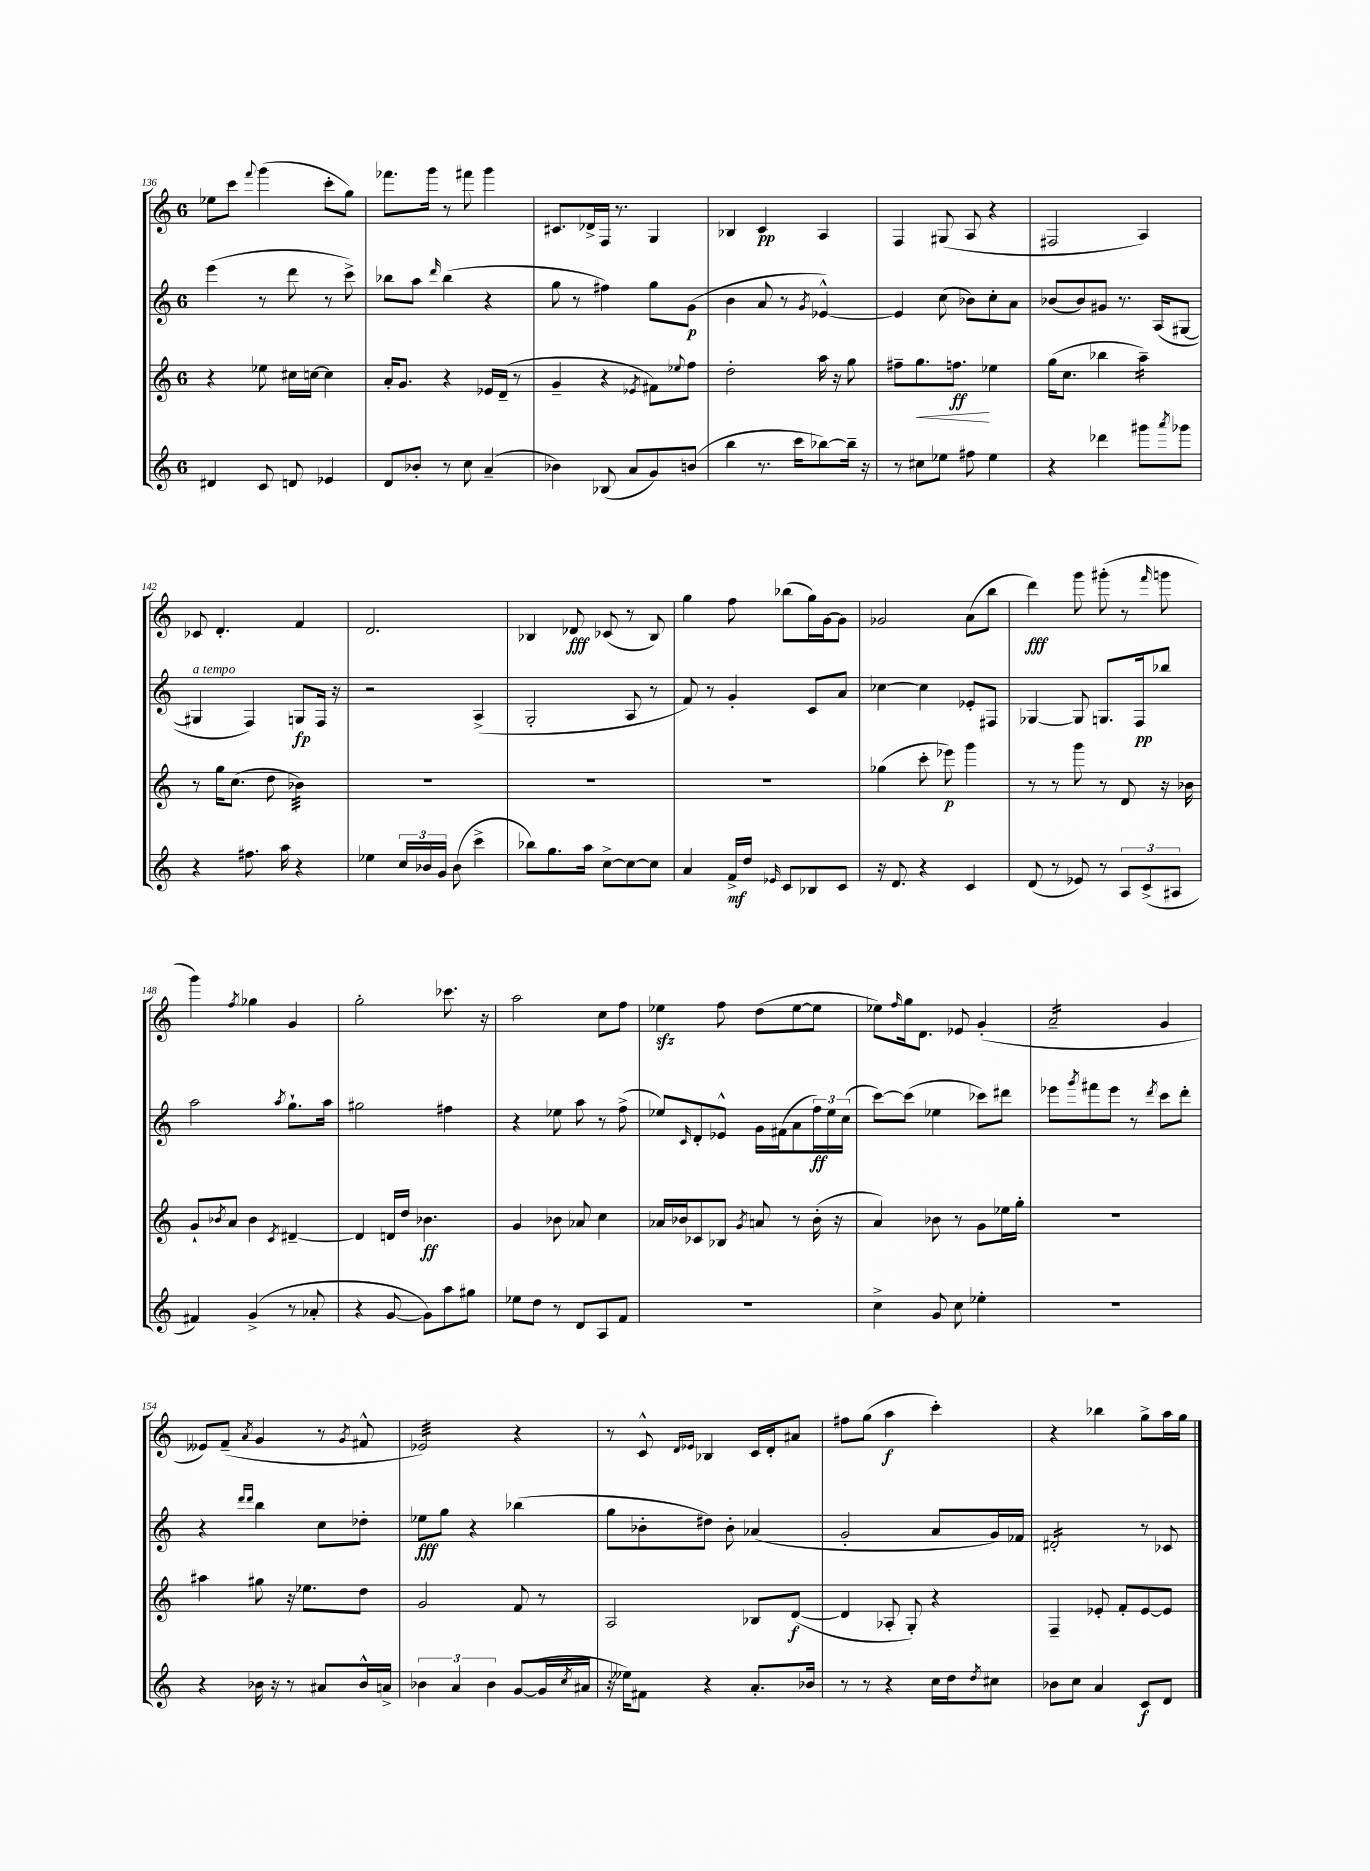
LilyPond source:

<<
\new StaffGroup <<
\new Staff = "s0" {
    \clef treble \key c \major \once \override Staff.TimeSignature.style = #'single-digit \time 6/8
    ees''8 c'''8 \appoggiatura { f'''8 } g'''4( c'''8-. g''8) |
    fes'''8. g'''16 r8 fis'''8 g'''4 |
    cis'8. des'16-> f16 r8. g4 |
    bes4 c'4\pp a4 |
    f4 gis8( a8 r4 |
    fis2 a4) |
    ces'8 d'4.-. f'4 |
    d'2. |
    bes4 des'8\fff ces'8( r8 bes8) |
    g''4 f''8 bes''8( g''16) g'16~ g'8 |
    ges'2 a'8( b''8 |
    d'''4\fff) g'''8 gis'''8-.( r8 \grace { f'''16 } g'''8 |
    g'''4) \acciaccatura { f''8 } ges''4 g'4 |
    g''2-. ces'''8. r16 |
    a''2 c''8 f''8 |
    ees''4\sfz f''8 d''8( ees''8~ ees''8 |
    ees''8) \grace { f''16 } g''16 d'8. ees'8 g'4-.( |
    a'2:16-- g'4 |
    eeses'8) f'8--( \acciaccatura { a'8 } g'4 r8 \acciaccatura { g'8 } fis'8-^ |
    ees'2:32) r4 |
    r8 c'8-^ \grace { d'16 ees'16 } bes4 c'16 d'16-. ais'8 |
    fis''8 g''8( a''4\f c'''4-.) |
    r4 bes''4 g''8-> a''16 g''16 \bar "|." |
}
\new Staff = "s1" {
    \clef treble \key c \major \once \override Staff.TimeSignature.style = #'single-digit \time 6/8
    e'''4( r8 d'''8 r8 c'''8->) |
    bes''8 a''8 \grace { d'''16 } bes''4( r4 |
    g''8 r8 fis''4) g''8 g'8\p( |
    b'4 a'8 r8 \acciaccatura { g'8 } ees'4~-^) |
    ees'4 c''8( bes'8) c''8-. a'8 |
    bes'8( bes'8) gis'8 r8. a16( gis8~ |
    gis4^\markup { \italic "a tempo" } f4) g8\fp f16 r16 |
    r2 a4->( |
    g2-. a8 r8 |
    f'8) r8 g'4-. c'8 a'8 |
    ces''4~ ces''4 ees'8-. fis8 |
    ges4~ ges8 g8. f16\pp bes''8 |
    a''2 \acciaccatura { a''8 } g''8.-! a''16 |
    gis''2 fis''4 |
    r4 ees''8 a''8 r8 f''8->( |
    ees''8) \grace { c'16 } d'8-. ees'8-^ g'16 fis'16( a'8 \tuplet 3/2 { f''16\ff) ees''16 c''16( } |
    c'''8~) c'''8( ees''4 ces'''8) dis'''8 |
    ees'''8 \acciaccatura { g'''8 } fis'''8 ees'''8 r8 \acciaccatura { d'''8 } c'''8 d'''8-. |
    r4 \grace { d'''16 d'''16 } b''4 c''8 des''8-. |
    ees''8\fff g''8 r4 bes''4( |
    g''8 bes'8-. dis''8) bes'8-. aes'4( |
    g'2-. a'8 g'16) fes'16 |
    dis'2:16-. r8 ces'8 \bar "|." |
}
\new Staff = "s2" {
    \clef treble \key c \major \once \override Staff.TimeSignature.style = #'single-digit \time 6/8
    r4 ees''8 cis''16 c''16~ c''4 |
    a'16-. g'8. r4 ees'16 d'16--( r8 |
    g'4-- r4 \acciaccatura { ees'8 } fis'8) \appoggiatura { ees''8 } f''8 |
    d''2-. a''16 r16 g''8 |
    fis''8-- g''8.\< f''8.\ff\! ees''4 |
    g''16( c''8. bes''4 a''4:16--) |
    r8 g''16 c''8.( d''8 bes'4:32) |
    R2. |
    R2. |
    R2. |
    ges''4( c'''8-. ees'''8\p) g'''4 |
    r8 r8 g'''8 r8 d'8 r16 bes'16 |
    g'8-! \acciaccatura { bes'8 } a'8 bes'4 \acciaccatura { c'8 } dis'4~-- |
    dis'4 d'16 d''16 bes'4.\ff |
    g'4 bes'8 aes'8 c''4 |
    aes'16 bes'16 ces'8 bes8 \acciaccatura { g'8 } a'8 r8 bes'16-.( r16 |
    a'4) bes'8 r8 g'8 ees''16 g''16-. |
    R2. |
    ais''4 gis''8 r16 ees''8. d''8 |
    g'2 f'8 r8 |
    a2 bes8 d'8~\f( |
    d'4 aes8-. g8-.) r4 |
    f4-- ees'8-. f'8-. ees'8~ ees'8 \bar "|." |
}
\new Staff = "s3" {
    \clef treble \key c \major \once \override Staff.TimeSignature.style = #'single-digit \time 6/8
    dis'4 c'8 d'8 ees'4 |
    d'8 bes'8-. r8 c''8 a'4--( |
    bes'4) bes8( a'8 g'8) b'8( |
    b''4 r8. c'''16 bes''8~) bes''16-- r16 |
    r8 cis''8 ees''8 fis''8 ees''4 |
    r4 des'''4 gis'''8 \acciaccatura { a'''8 } ges'''8 |
    r4 fis''8. a''16 r4 |
    ees''4 \tuplet 3/2 { c''16 bes'16 g'16 } bes'8( c'''4-> |
    bes''8) g''8. a''16 c''8~-> c''8~ c''8 |
    a'4 f'16->\mf d''16 \grace { ees'16 } c'8 bes8 c'8 |
    r16 d'8. r4 c'4 |
    d'8( r8 ees'8) r8 \tuplet 3/2 { a8 c'8->( ais8 } |
    fis'4) g'4->( r8 aes'8-. |
    r4 g'8~ g'8) a''8 gis''8 |
    ees''8 d''8 r8 d'8 a8 f'8 |
    R2. |
    c''4-> g'8 c''8 ees''4-. |
    R2. |
    r4 bes'16 r16 r8 ais'8 bes'16-^ a'16-> |
    \tuplet 3/2 { bes'4 a'4 bes'4 } g'8~( g'16 \acciaccatura { c''8 } ais'16 |
    r16 eeses''16) fis'8 r4 a'8.-. bes'16 |
    r8 r8 r4 c''16 d''16 \acciaccatura { d''8 } cis''8 |
    bes'8 c''8 a'4 c'8\f d'8 \bar "|." |
}
>>
>>
\layout { \context { \Score currentBarNumber = #136 } }
